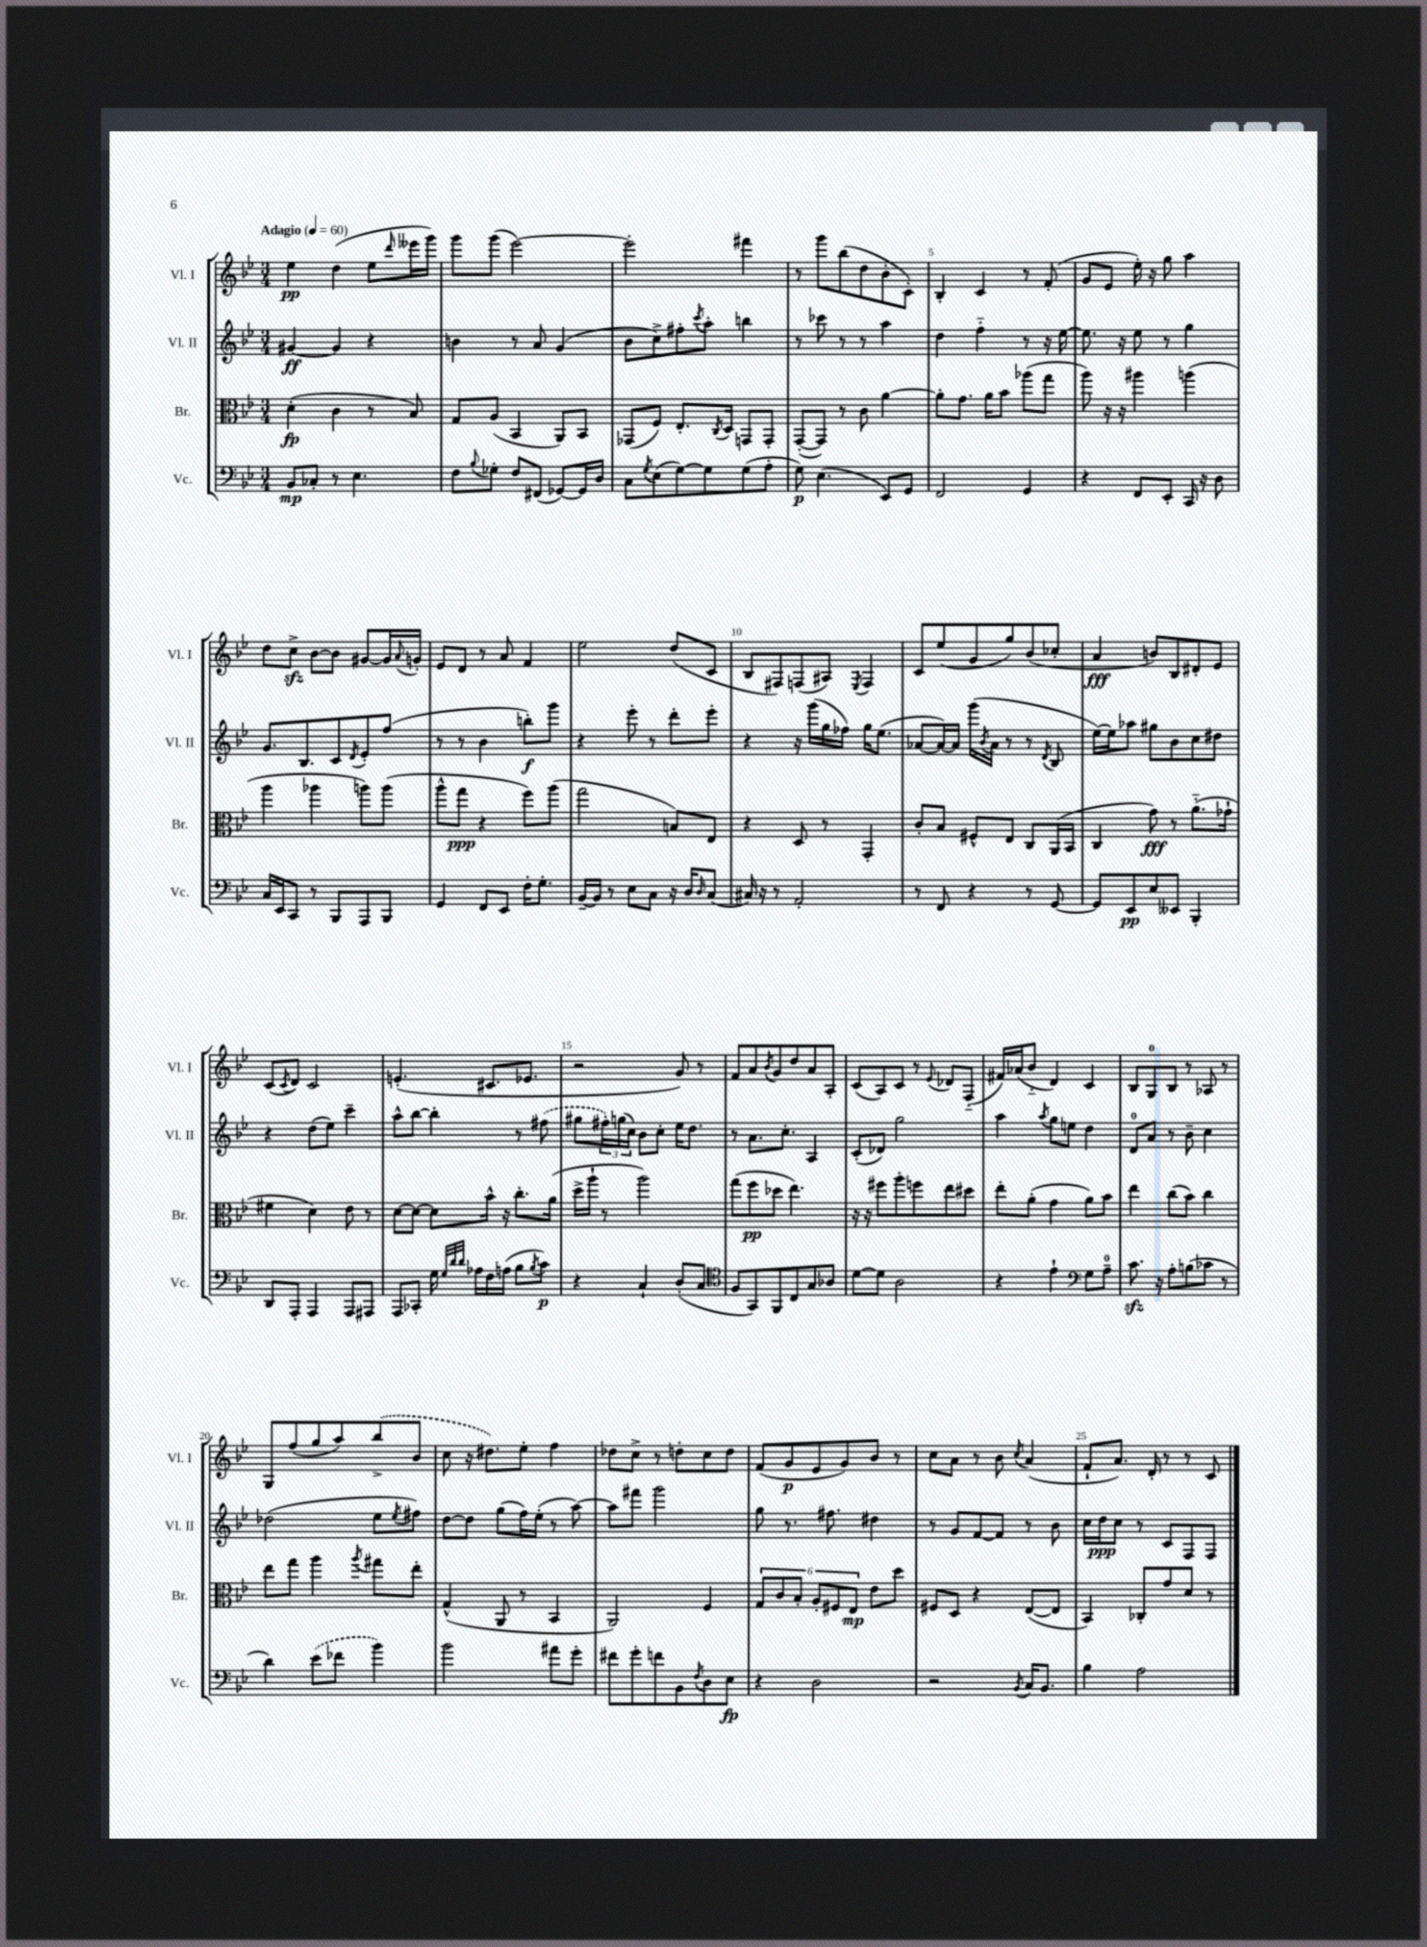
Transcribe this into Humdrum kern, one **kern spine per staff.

**kern	**dynam	**kern	**dynam	**kern	**dynam	**kern	**dynam
*part4	*part4	*part3	*part3	*part2	*part2	*part1	*part1
*staff4	*staff4	*staff3	*staff3	*staff2	*staff2	*staff1	*staff1
*I"Vc.	*	*I"Br.	*	*I"Vl. II	*	*I"Vl. I	*
*I'Vc.	*	*I'Br.	*	*I'Vl. II	*	*I'Vl. I	*
*clefF4	*	*clefC3	*	*clefG2	*	*clefG2	*
*k[b-e-]	*	*k[b-e-]	*	*k[b-e-]	*	*k[b-e-]	*
*M3/4	*	*M3/4	*	*M3/4	*	*M3/4	*
*MM60	*	*MM60	*	*MM60	*	*MM60	*
=1	=1	=1	=1	=1	=1	=1	=1
!	!	!	!	!	!	!LO:TX:a:B:t=Adagio	!
8BB-/L	mp	(4d'\	fp	[4g#X/	ff	4ee-\	pp
8C-X'/J	.	.	.	.	.	.	.
8r	.	4c\	.	4g#/]	.	(4dd\	.
4.E-\	.	.	.	.	.	.	.
.	.	8r	.	4r	.	8ee-\L	.
.	.	.	.	.	.	16qqddd/	.
.	.	8B-/)	.	.	.	16eee--X\L	.
.	.	.	.	.	.	16ggg\JJ)	.
=2	=2	=2	=2	=2	=2	=2	=2
8F\L	.	8G/L	.	4bn\	.	8ggg\L	.
8qqB-/	.	.	.	.	.	.	.
8G-X'\J	.	(8A/J	.	.	.	(8ggg\J	.
8F/L	.	4BB-/	.	8r	.	[2eee-\)	.
(8FF#X/J	.	.	.	8a/	.	.	.
[8GG-X/L)	.	8AA/L)	.	(4g/	.	.	.
16GG-/L]	.	8BB-/J	.	.	.	.	.
16D/JJ	.	.	.	.	.	.	.
=3	=3	=3	=3	=3	=3	=3	=3
8C\L	.	(8GG-X/L	.	8b-\L	.	2eee-'\]	.
8qG/	.	.	.	.	.	.	.
(8E-\	.	8F/J)	.	8cc^\)	.	.	.
[8G\)	.	8.E-'/L	.	8ff#X'\	.	.	.
.	.	.	.	8qccc/	.	.	.
8G\]	.	.	.	8aa'\J	.	.	.
.	.	8qC/	.	.	.	.	.
.	.	16D/Jk	.	.	.	.	.
(8G\	.	8GGn/L	.	4bbn\	.	4fff#X\	.
8A'\J	.	8GG'/J	.	.	.	.	.
=4	=4	=4	=4	=4	=4	=4	=4
8G\)	p	([8GG'/L	.	8r	.	8r	.
(4.E-\	.	8GG/J])	.	8ccc-X\	.	8ggg\L	.
.	.	8r	.	8r	.	(8bb-\	.
.	.	8c\	.	8r	.	8dd\	.
8EE-/L)	.	[4a\	.	4aa\	.	8b-'\	.
8GG/J	.	.	.	.	.	8c'\J)	.
=5	=5	=5	=5	=5	=5	=5	=5
2FF/	.	8a'\L]	.	4dd\	.	4B-'/	.
.	.	8.g\J	.	.	.	.	.
.	.	.	.	4ff\	.	4c/	.
.	.	16a\KL	.	.	.	.	.
.	.	8b-\J	.	.	.	.	.
4GG/	.	(8aa-X\L	.	8r	.	8r	.
.	.	8gg\J	.	16r	.	(8f'/	.
.	.	.	.	[16ee-\	.	.	.
=6	=6	=6	=6	=6	=6	=6	=6
4r	.	8aa\)	.	8.ee-\]	.	8g/L	.
.	.	16r	.	.	.	8e-/J	.
.	.	16r	.	16r	.	.	.
8FF/L	.	4aa#X\	.	8ee-\	.	16ee-'\)	.
.	.	.	.	.	.	16r	.
8EE-'/J	.	.	.	8r	.	8gg\	.
16CC/	.	(4aan\	.	4gg\	.	4aa\	.
16r	.	.	.	.	.	.	.
8D\	.	.	.	.	.	.	.
!!LO:LB:g=z
=7	=7	=7	=7	=7	=7	=7	=7
16C/LL	.	4aa\	.	8.g/L	.	8dd\L	.
16EE-/J	.	.	.	.	.	.	.
8CC/J	.	.	.	.	.	8cczz^\J	.
.	.	.	.	8.B-/	.	.	.
8r	.	4aa-X\	.	.	.	[8b-\L	.
8BBB-/L	.	.	.	8c/	.	8b-\J]	.
.	.	.	.	8qd/	.	.	.
8AAA/	.	8aan\L)	.	8e-'/	.	[8g#X/L	.
8BBB-/J	.	(8aa\J	.	(8ff/J	.	16g#/L]	.
.	.	.	.	.	.	8qqa/	.
.	.	.	.	.	.	16gn'/JJ	.
=8	=8	=8	=8	=8	=8	=8	=8
4GG/	.	8aa^^\L	.	8r	.	8e-/L	.
.	.	8gg\J	ppp	8r	.	8d/J	.
8FF/L	.	4r	.	4b-\	.	8r	.
8EE-/J	.	.	.	.	.	8a/	.
16F'\KL	.	8ff\L)	.	8bbn'\L)	f	4f/	.
8.G'\J	.	.	.	.	.	.	.
.	.	(8aa\J	.	8ggg\J	.	.	.
=9	=9	=9	=9	=9	=9	=9	=9
[16BB-~/LL	.	2gg\	.	4r	.	2ee-\	.
16BB-/JJ]	.	.	.	.	.	.	.
8r	.	.	.	.	.	.	.
8E-\L	.	.	.	8eee-'\	.	.	.
8C\J	.	.	.	8r	.	.	.
16r	.	8Bn/L)	.	8ddd'\L	.	(8dd/L	.
16D/KL	.	.	.	.	.	.	.
16qqD/	.	.	.	.	.	.	.
(8C/J	.	8E-/J	.	8eee-'\J	.	8c/J	.
=10	=10	=10	=10	=10	=10	=10	=10
16C#X/)	.	4r	.	4r	.	8B-/L	.
16r	.	.	.	.	.	.	.
8r	.	.	.	.	.	8F#X/)	.
2AA'/	.	8D/	.	16r	.	(8Fn/	.
.	.	.	.	(16ggg\LL	.	.	.
.	.	8r	.	16gg\	.	8A#X/J)	.
.	.	.	.	16ff-X\JJ)	.	.	.
.	.	.	.	.	.	8qE-/	.
.	.	4GG'/	.	16gg\KL	.	4F/	.
.	.	.	.	(8.ee-\J	.	.	.
=11	=11	=11	=11	=11	=11	=11	=11
8r	.	8c'/L	.	[8a-X/L	.	8c/L	.
8FF/	.	8B-/J	.	16a-/L_)	.	(8ee-/	.
.	.	.	.	16a-/JJ]	.	.	.
4r	.	8F#X^^/L	.	(16ggg\LL	.	8g/	.
.	.	.	.	8qb-/	.	.	.
.	.	.	.	16a-\JJ	.	.	.
.	.	8E-/J	.	8r	.	8gg/)	.
8r	.	8C/L	.	8r	.	(8b-/	.
.	.	.	.	8qd/	.	.	.
[8GG/	.	(16AA/L	.	8B-/	.	8cc-X'/J	.
.	.	16BB-/JJ	.	.	.	.	.
=12	=12	=12	=12	=12	=12	=12	=12
8GG/L]	.	4C/	.	[16ee-\LL)	.	4a/	fff
.	.	.	.	16ee-\J]	.	.	.
8EE-/	pp	.	.	8aa-X\J	.	.	.
8E-/	.	8g\)	fff	8gg#X\L	.	8bn/L)	.
8EE--X/J	.	8r	.	8b-\	.	8B-/	.
4BBB-'/	.	(8.a\L	.	8cc\	.	8d#X'/	.
.	.	.	.	8dd#X\J	.	8e-/J	.
.	.	16g-X`\Jk	.	.	.	.	.
!!LO:LB:g=z
=13	=13	=13	=13	=13	=13	=13	=13
8DD/L	.	4f#X\	.	4r	.	(8c/L	.
.	.	.	.	.	.	8qc/	.
8AAA'/J	.	.	.	.	.	8d/J)	.
4AAA/	.	4d\)	.	(8dd\L	.	2c/	.
.	.	.	.	8ee-\J)	.	.	.
8AAA/L	.	8e-\	.	4ccc~\	.	.	.
8AAA#X/J	.	8r	.	.	.	.	.
=14	=14	=14	=14	=14	=14	=14	=14
8AAA/L	.	[8d\L	.	8aa^^\L	.	(4.en'/	.
8CC-X'/J	.	8d\J_	.	[8bb-\J	.	.	.
16G\	.	8d\L]	.	4bb-'\]	.	.	.
32qqG/LLL	.	.	.	.	.	.	.
32qqd/	.	.	.	.	.	.	.
32qqd/JJJ	.	.	.	.	.	.	.
16A-X\LL	.	.	.	.	.	.	.
16F\	.	16b-^^\Jk	.	.	.	8.c#X/L	.
(16An\JJ	.	16r	.	.	.	.	.
8B-\L	.	8.cc'\L	.	8r	.	.	.
.	.	.	.	.	.	8.e-X/J	.
8qB-/	.	.	.	.	.	.	.
8c\J)	p	.	.	(8ff#X\	.	.	.
.	.	(16a\Jk	.	.	.	.	.
=15	=15	=15	=15	=15	=15	=15	=15
4r	.	16dd^\LL	.	8gg#X\L	.	2r	.
.	.	16aa`\JJ	.	.	.	.	.
.	.	8r	.	24ff#X'\L)	.	.	.
.	.	.	.	(24ggn\	.	.	.
.	.	.	.	24cc\JJ)	.	.	.
4C`/	.	2aa\)	.	8b-\L	.	.	.
.	.	.	.	8cc'\J	.	.	.
(8D'/L	.	.	.	16ee-\KL	.	8g/)	.
.	.	.	.	8.dd\J	.	.	.
8C/J	.	.	.	.	.	8r	.
=16	=16	=16	=16	=16	=16	=16	=16
*clefC4	*	*	*	*	*	*	*
8F/L	.	(8gg\L	.	8r	.	8f/L	.
8GG/)	.	8ff\	pp	8.a\L	.	8a/	.
.	.	.	.	.	.	8qb-/	.
8FF/	.	8dd-X\J	.	.	.	8g/	.
.	.	.	.	8.cc'\J	.	.	.
8C/	.	4.ee-\)	.	.	.	8dd/	.
8G/	.	.	.	4A/	.	8a/	.
8A-X/J	.	.	.	.	.	8A'/J	.
=17	=17	=17	=17	=17	=17	=17	=17
[8d\L	.	16r	.	(8c'/L	.	(8c/L	.
.	.	16r	.	.	.	.	.
8d\J]	.	8ff#X\L	.	8d-X/J)	.	8A/)	.
2A\	.	8aa'\	.	2gg\	.	8c/J	.
.	.	8ffn\	.	.	.	8r	.
.	.	.	.	.	.	8qqe-/	.
.	.	8ee-\	.	.	.	8d-X/L	.
.	.	8dd#X\J	.	.	.	(8F/J	.
=18	=18	=18	=18	=18	=18	=18	=18
4r	.	8ee-'\L	.	4aa\	.	16f#X/LL)	.
.	.	.	.	.	.	(16a-X/J	.
.	.	(8a'\J	.	.	.	8b-/J	.
.	.	.	.	8qaa/	.	.	.
4e-`\	.	4g\	.	8gg\L	.	4d/)	.
.	.	.	.	8een\J	.	.	.
*clefF4	*	*	*	*	*	*	*
8G\L	.	8a\L)	.	4dd\	.	4c/	.
8A~\J	.	8b-\J	.	.	.	.	.
=19	=19	=19	=19	=19	=19	=19	=19
8.czz\	.	4ee-\	.	8d/L	.	8B-/L	.
.	.	.	.	8a/J	.	8G/	.
16r	.	.	.	.	.	.	.
8A'\L	.	(8cc\L	.	8r	.	8B-/J	.
(8Bn\	.	8b-\J)	.	8b-~\	.	8r	.
8c-X\J	.	4cc\	.	4cc\	.	8A-X/	.
8r	.	.	.	.	.	8r	.
!!LO:LB:g=z
=20	=20	=20	=20	=20	=20	=20	=20
4d\)	.	8ee-\L	.	(2dd-X\	.	8G/L	.
.	.	8gg\J	.	.	.	(8ff/	.
(8e-\L	.	4aa\	.	.	.	8gg/	.
8f-X\J	.	.	.	.	.	8aa/)	.
.	.	8qaa/	.	.	.	.	.
4b-\)	.	8gg#X\L	.	8ee-\L	.	(8bb-^/	.
.	.	.	.	8qee-/	.	.	.
.	.	8ee-'\J	.	8ff#X\J)	.	8b-/J	.
=21	=21	=21	=21	=21	=21	=21	=21
2b-\	.	(4G^^/	.	[8dd\L	.	8cc\	.
.	.	.	.	8dd\J]	.	16r	.
.	.	.	.	.	.	8.dd#X\L)	.
.	.	8AA/	.	(8gg\L	.	.	.
.	.	8r	.	16ff\L)	.	8ee-'\J	.
.	.	.	.	(16ee-'\JJ	.	.	.
8a#X\L	.	4BB-/	.	8r	.	4ff\	.
8g'\J	.	.	.	[8aa\)	.	.	.
=22	=22	=22	=22	=22	=22	=22	=22
8f#X\L	.	2AA/)	.	8aa\L]	.	8dd-X\L	.
8g'\	.	.	.	8fff#X\J	.	8cc^\J	.
8fn\	.	.	.	2ggg\	.	8r	.
8BB-\	.	.	.	.	.	8ddn'\L	.
8qF/	.	.	.	.	.	.	.
8D\	.	4F/	.	.	.	8cc\	.
8E-\J	fp	.	.	.	.	8dd\J	.
=23	=23	=23	=23	=23	=23	=23	=23
4r	.	12G/L	.	8gg\	.	(8f/L	.
.	.	12c/	.	.	.	.	.
.	.	.	.	8.r	.	8g/	p
.	.	12B-'/J	.	.	.	.	.
2D\	.	12A'/L	.	.	.	8e-/	.
.	.	.	.	8.ff#X\	.	.	.
.	.	12F#X/	.	.	.	.	.
.	.	.	.	.	.	8g/)	.
.	.	12E-/J	mp	.	.	.	.
.	.	8e-\L	.	4dd#X\	.	8b-/J	.
.	.	8dd\J	.	.	.	8r	.
=24	=24	=24	=24	=24	=24	=24	=24
2r	.	8F#X/L	.	8r	.	8cc\L	.
.	.	8D/J	.	8g/L	.	8a\J	.
.	.	4r	.	[8f/	.	8r	.
.	.	.	.	8f/J]	.	8b-\	.
8qBB-/	.	.	.	.	.	8qcc/	.
16C/KL	.	([8E-/L	.	8r	.	(4a/	.
8.BB-/J	.	.	.	.	.	.	.
.	.	8E-/J]	.	8b-\	.	.	.
=25	=25	=25	=25	=25	=25	=25	=25
4B-\	.	4BB-/)	.	16cc\LL	.	8f`/L	.
.	.	.	.	16dd\J	ppp	.	.
.	.	.	.	8cc\J	.	8.a/J)	.
2A\	.	8C-X'/L	.	8r	.	.	.
.	.	.	.	.	.	16d'/	.
.	.	8g/	.	8c/L	.	8r	.
.	.	8d/J	.	8F/	.	8r	.
.	.	8r	.	8F/J	.	8c/	.
==	==	==	==	==	==	==	==
*-	*-	*-	*-	*-	*-	*-	*-
